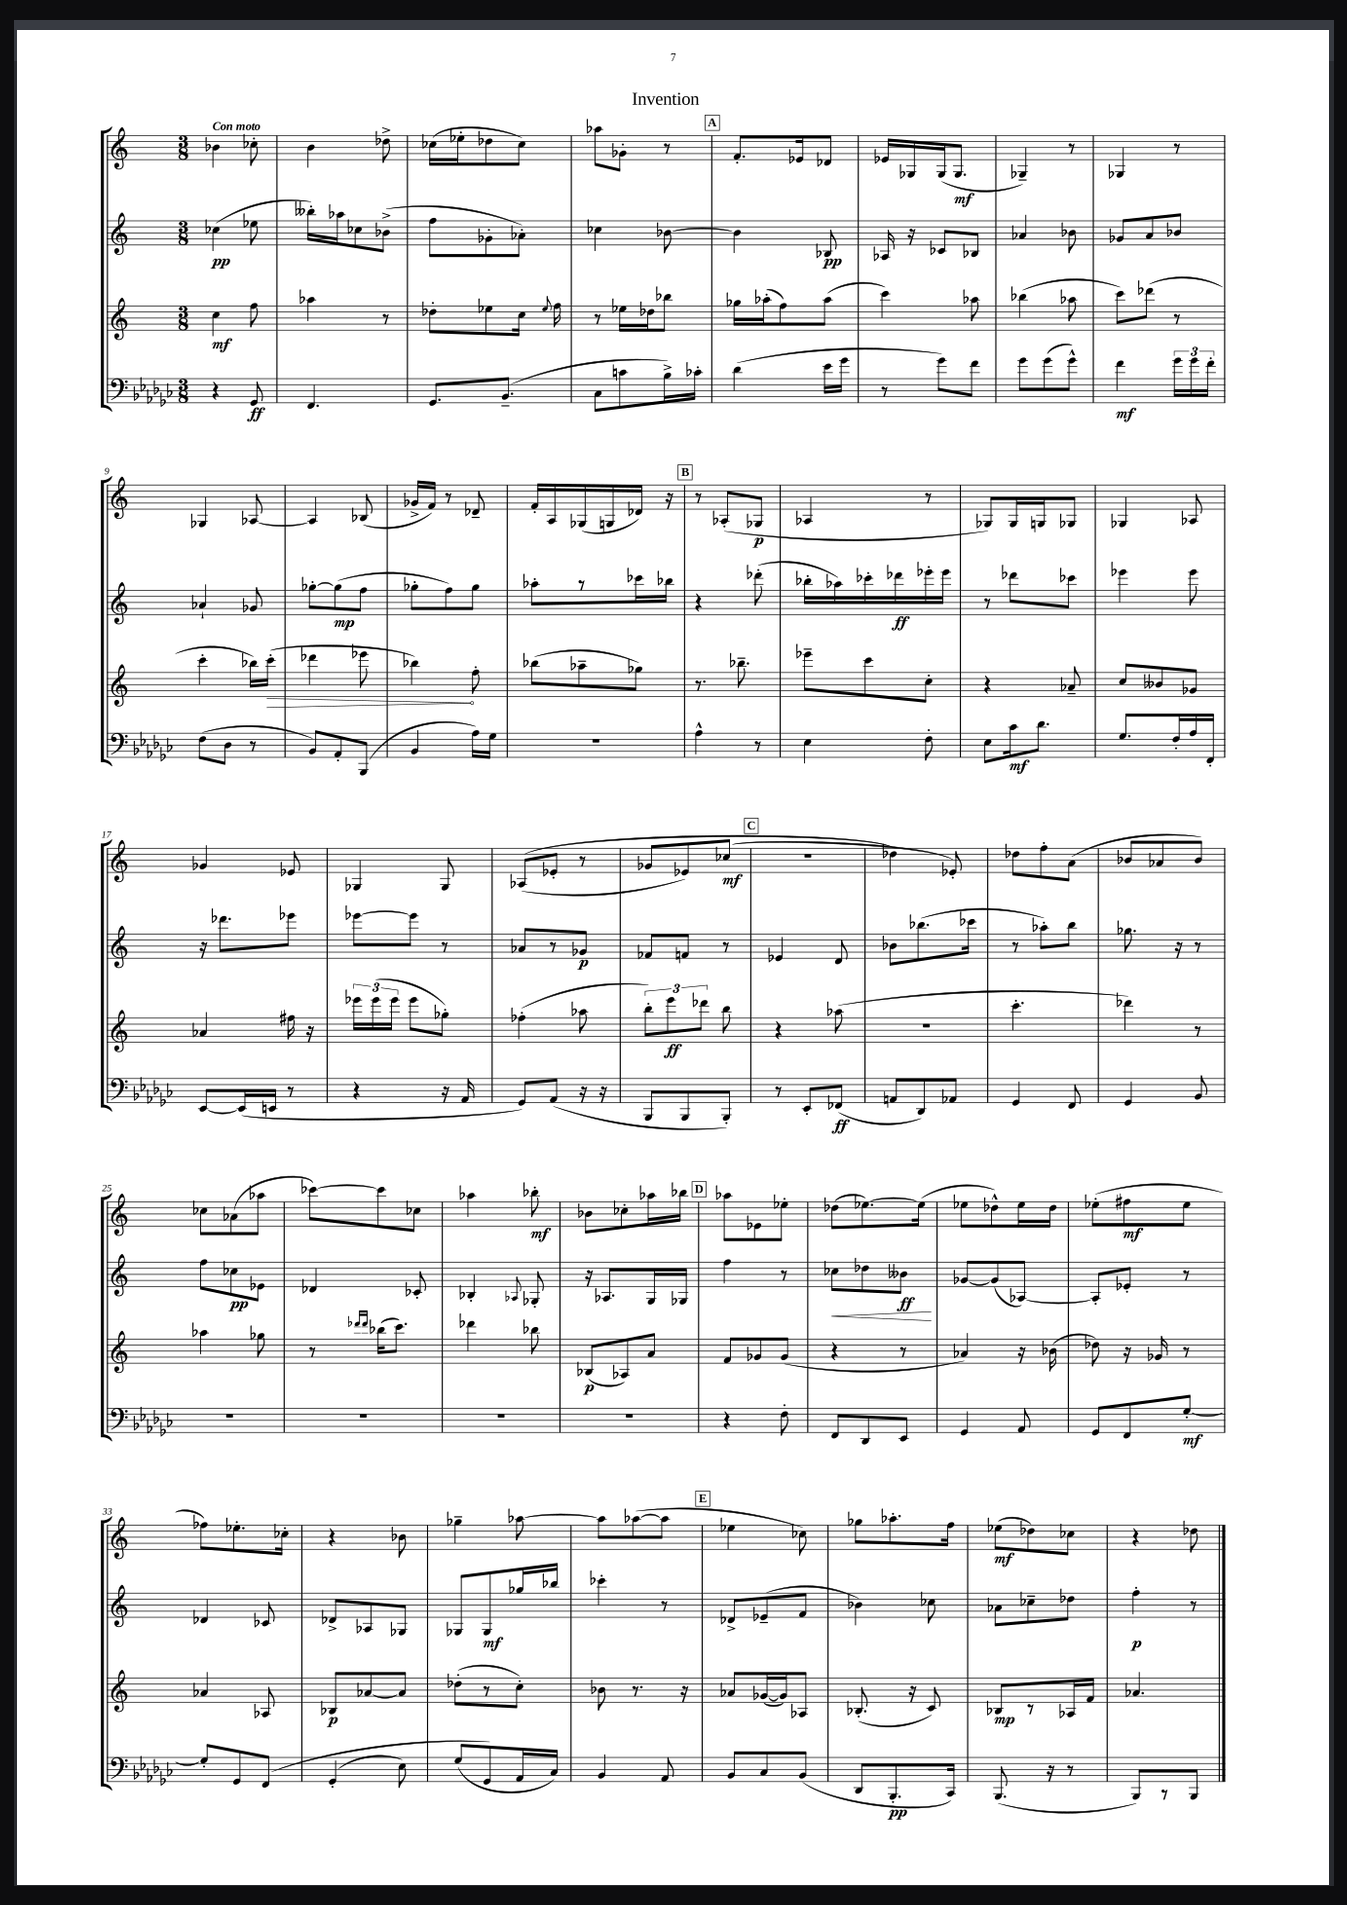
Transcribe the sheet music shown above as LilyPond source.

\header { title = "Invention" }
<<
\new StaffGroup <<
\new Staff = "s0" {
    \clef treble \key c \major \numericTimeSignature \time 3/8 \tempo "Con moto"
    \autoBeamOff bes'4 ces''8-. |
    b'4 des''8-> |
    ces''16[( ees''16-. des''8 ces''8]) |
    aes''8[ ges'8]-. r8 |
    \mark \markup { \box "A" } f'8.[-. ees'16 des'8] |
    ees'16[ ges16 ges16( ges8.]\mf |
    ges4--) r8 |
    ges4 r8 |
    ges4 aes8~ |
    aes4 bes8( |
    ges'16[-> f'16]) r8 des'8-- |
    f'16[-. a16 ges16( g16 des'16]) r16 |
    \mark \markup { \box "B" } r8 aes8[-.( ges8]\p |
    aes4 r8 |
    ges8[) ges16 g16 ges8] |
    ges4 aes8 |
    ges'4 ees'8 |
    ges4 ges8 |
    aes8[(\( ees'8]-. r8 |
    ges'8[ ees'8) ces''8]\mf( |
    \mark \markup { \box "C" } r4. |
    des''4\) ees'8-.) |
    des''8[ f''8-. a'8]( |
    bes'8[ aes'8 bes'8]) |
    ces''8[ aes'8( aes''8] |
    ces'''8[~) ces'''8 ces''8] |
    aes''4 bes''8-.\mf |
    bes'8[ ces''8-. aes''16 bes''16] |
    \mark \markup { \box "D" } aes''8[ ees'8 ees''8]-. |
    des''8[( ees''8.~) ees''16]( |
    ees''8[ des''8-^) ees''16 des''16] |
    ees''8[-.( fis''8\mf ees''8] |
    fes''8[) ees''8.-. ces''16]-. |
    r4 bes'8 |
    ges''4-- aes''8~ |
    aes''8[ aes''8~( aes''8] |
    \mark \markup { \box "E" } ees''4 ces''8) |
    ges''8[ aes''8.-. f''16] |
    ees''8[\mf( des''8) ces''8] |
    r4 des''8 \bar "|." |
}
\new Staff = "s1" {
    \clef treble \key c \major \numericTimeSignature \time 3/8
    \autoBeamOff ces''4\pp( ees''8 |
    beses''16[-.) aes''16 ces''8 bes'8]->( |
    f''8[ ges'8-. aes'8]-.) |
    ces''4 bes'8~ |
    \mark \markup { \box "A" } bes'4 bes8\pp |
    aes16 r16 ces'8[ bes8] |
    aes'4 bes'8 |
    ges'8[ a'8 bes'8] |
    aes'4-! ges'8 |
    ges''8[~-. ges''8\mp( f''8] |
    ges''8[-. f''8) ges''8] |
    aes''8[-. r8 ces'''16 bes''16] |
    \mark \markup { \box "B" } r4 des'''8-.( |
    bes''16[-. aes''16) ces'''16-. des'''16\ff ees'''16-. ees'''16] |
    r8 des'''8[ ces'''8] |
    ees'''4 ees'''8 |
    r16 des'''8.[ ees'''8] |
    ees'''8[~ ees'''8] r8 |
    aes'8[ r8 ges'8]\p |
    fes'8[ f'8] r8 |
    \mark \markup { \box "C" } ees'4 d'8 |
    bes'8[ bes''8.( ces'''16] |
    r8 aes''8[-.) b''8] |
    ges''8. r16 r8 |
    f''8[ ces''8\pp ees'8] |
    des'4 ces'8-. |
    bes4-. \appoggiatura { aes8 } ges8-. |
    r16 aes8.[ g16 ges16] |
    \mark \markup { \box "D" } f''4 r8 |
    ces''8[\< des''8 beses'8]\ff\! |
    ges'8[~ ges'8( aes8]~) |
    aes8[-. ees'8]-. r8 |
    des'4 ces'8 |
    des'8[-> aes8 ges8] |
    ges8[ ges8\mf ges''16 bes''16] |
    ces'''4-. r8 |
    \mark \markup { \box "E" } des'8[-> ees'8--( f'8] |
    bes'4) ces''8 |
    aes'8[ ces''8-- des''8] |
    f''4-.\p r8 \bar "|." |
}
\new Staff = "s2" {
    \clef treble \key c \major \numericTimeSignature \time 3/8
    \autoBeamOff c''4\mf f''8 |
    aes''4 r8 |
    des''8[-. ees''8 c''16] \appoggiatura { ees''8 } f''16 |
    r8 ees''16[ des''16 bes''8] |
    \mark \markup { \box "A" } ges''16[ aes''16-.( f''8) aes''8]( |
    c'''4) aes''8 |
    bes''4( aes''8 |
    c'''8[) des'''8]( r8 |
    c'''4-. bes''16[) \once \override Hairpin.circled-tip = ##t c'''16]-.\>( |
    des'''4 ees'''8 |
    bes''4\!) f''8-. |
    bes''8[( aes''8-- ges''8]) |
    \mark \markup { \box "B" } r8. bes''8.-- |
    ees'''8[-- c'''8 c''8]-. |
    r4 aes'8-- |
    c''8[ beses'8 ges'8] |
    aes'4 fis''16 r16 |
    \tuplet 3/2 { ees'''16[ ees'''16( ees'''16] } ees'''8[ ges''8]-.) |
    fes''4-.( aes''8 |
    \tuplet 3/2 { b''8[-.) e'''8\ff des'''8] } b''8 |
    \mark \markup { \box "C" } r4 aes''8( |
    R4. |
    c'''4.-. |
    des'''4) r8 |
    aes''4 ges''8 |
    r8 \grace { des'''16[ des'''16] } bes''16[( c'''8.]) |
    des'''4 bes''8 |
    bes8[\p( aes8) a'8] |
    \mark \markup { \box "D" } f'8[ ges'8 ges'8]( |
    r4 r8 |
    aes'4) r16 bes'16( |
    des''8) r16 ges'16 r8 |
    aes'4 aes8 |
    bes8[\p aes'8~ aes'8] |
    des''8[-.( r8 c''8]-.) |
    bes'8 r8. r16 |
    \mark \markup { \box "E" } aes'8[ ges'16~( ges'16) aes8] |
    bes8.-.( r16 c'8) |
    bes8[\mp r8 aes16 f'16] |
    aes'4. \bar "|." |
}
\new Staff = "s3" {
    \clef bass \key ges \major \numericTimeSignature \time 3/8
    \autoBeamOff r4 ges,8\ff |
    f,4. |
    ges,8.[ bes,8.]--( |
    ces8[ c'8 bes16->) ces'16]-. |
    \mark \markup { \box "A" } des'4( ees'16[ ges'16] |
    r8 ges'8[) f'8] |
    ges'8[ ges'8( ges'8]-^) |
    f'4\mf \tuplet 3/2 { ges'16[ ges'16 f'16]-. } |
    f8[( des8] r8 |
    bes,8[) aes,8-. bes,,8]( |
    bes,4 aes16[) ges16] |
    R4. |
    \mark \markup { \box "B" } aes4-^ r8 |
    ees4 f8-. |
    ees8[ ces'16\mf des'8.] |
    ges8.[ f16-. aes16 f,16]-. |
    ees,8[~ ees,16( e,16] r8 |
    r4 r16 aes,16 |
    ges,8[) aes,8]( r16 r16 |
    bes,,8[ bes,,8 bes,,8]-.) |
    \mark \markup { \box "C" } r8 ees,8[-. fes,8]\ff( |
    a,8[ des,8) aes,8] |
    ges,4 f,8 |
    ges,4 bes,8 |
    R4. |
    R4. |
    R4. |
    R4. |
    \mark \markup { \box "D" } r4 f8-. |
    f,8[ des,8 ees,8] |
    ges,4 aes,8 |
    ges,8[ f,8 ges8]~-.\mf |
    ges8[-. ges,8 f,8]\( |
    ges,4-.( ees8) |
    ges8[( ges,8\) aes,16 ces16]) |
    bes,4 aes,8 |
    \mark \markup { \box "E" } bes,8[ ces8 bes,8]( |
    des,8[ bes,,8.-.\pp ces,16]) |
    bes,,8.( r16 r8 |
    bes,,8[) r8 bes,,8] \bar "|." |
}
>>
>>
